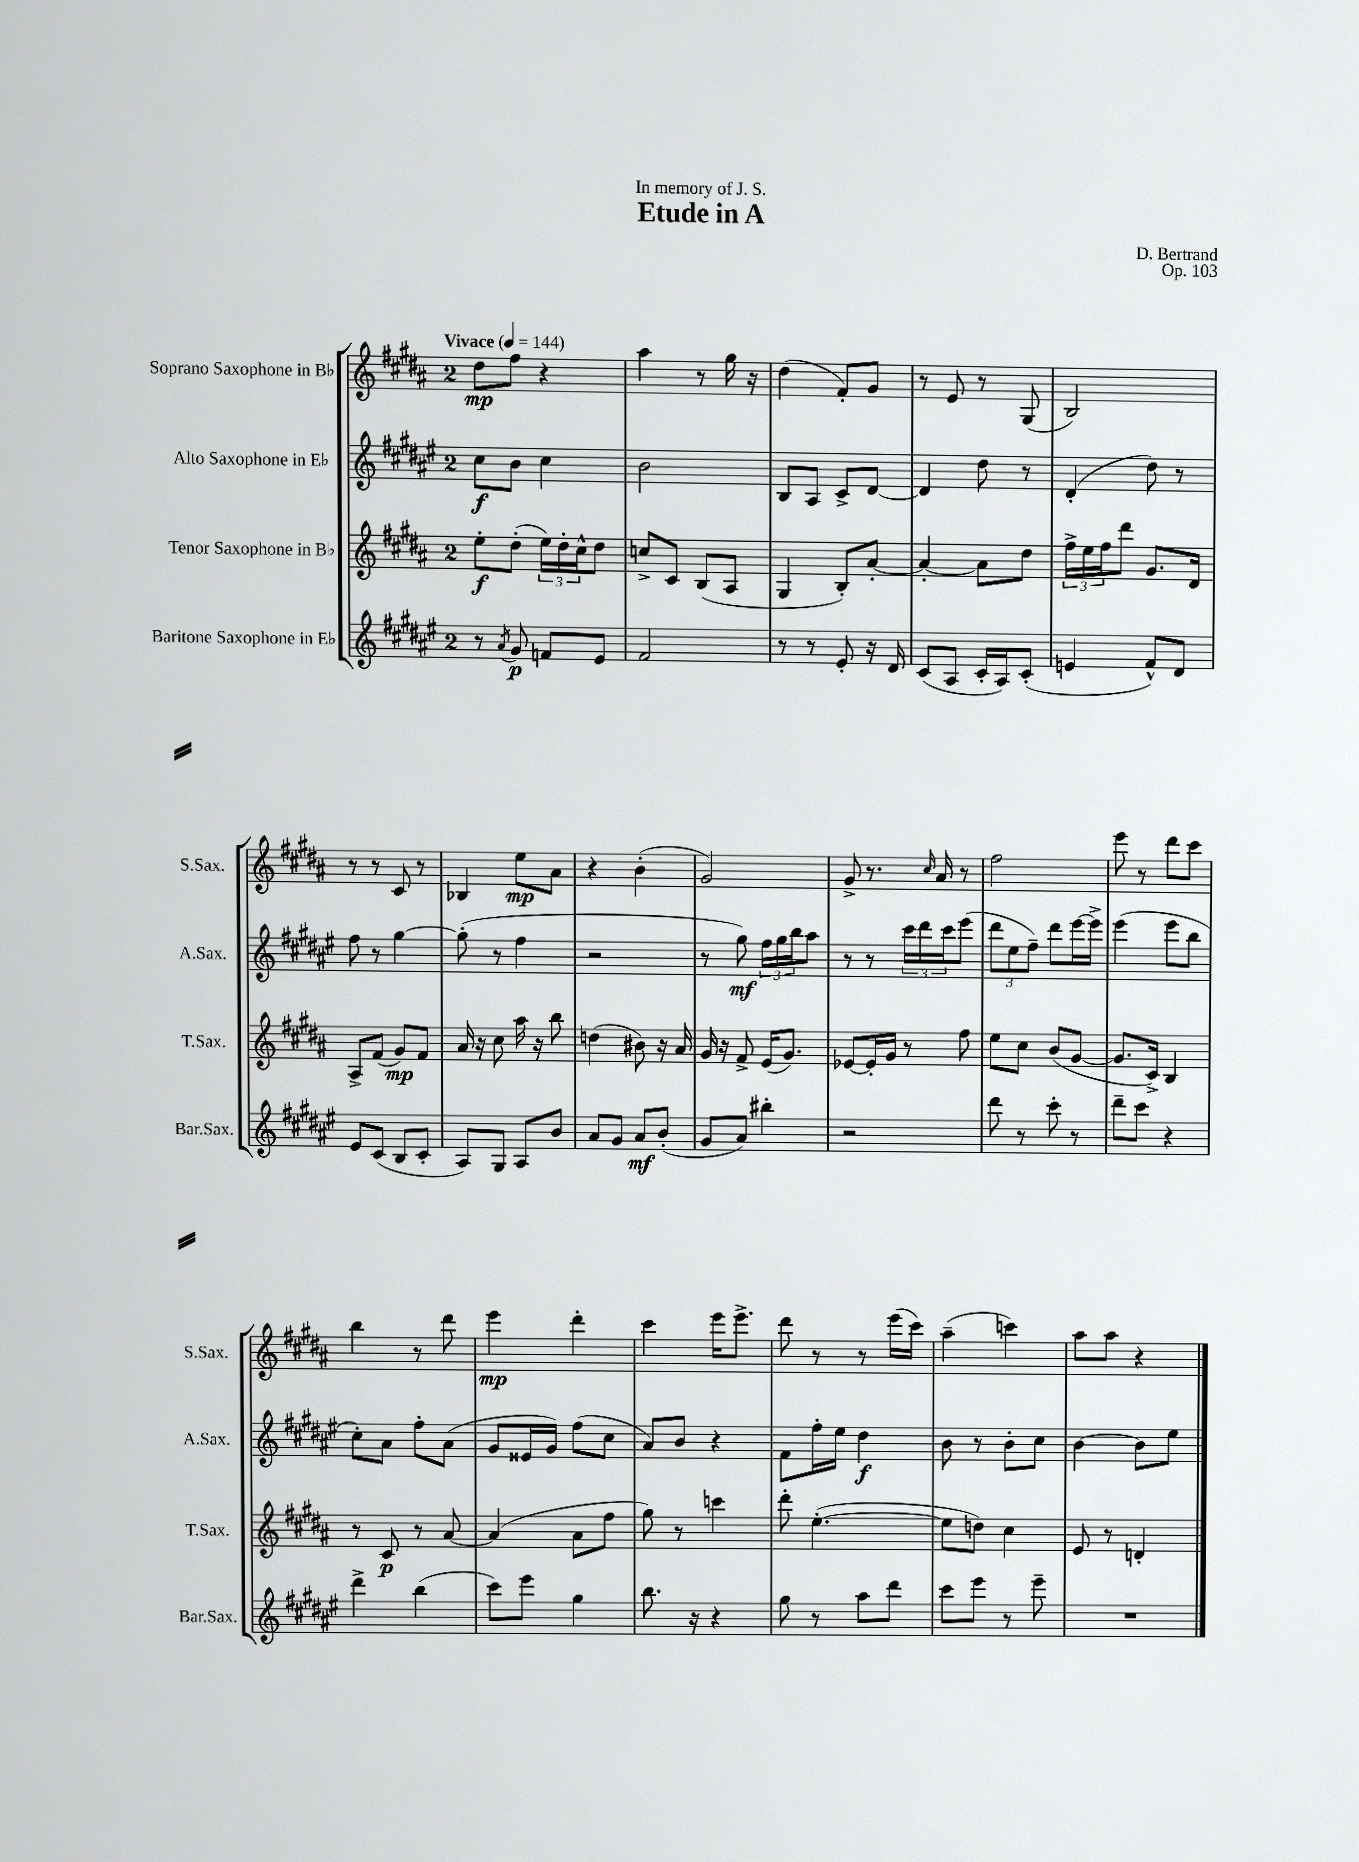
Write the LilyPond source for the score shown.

\header { title = "Etude in A" composer = "D. Bertrand" dedication = "In memory of J. S." opus = "Op. 103" }
<<
\new StaffGroup <<
\new Staff = "s0" \with { instrumentName = "Soprano Saxophone in Bb" shortInstrumentName = "S.Sax." } {
    \clef treble \key b \major \once \override Staff.TimeSignature.style = #'single-digit \time 2/4 \tempo "Vivace" 4 = 144
    dis''8\mp fis''8 r4 |
    ais''4 r8 gis''16 r16 |
    dis''4( fis'8-.) gis'8 |
    r8 e'8 r8 gis8( |
    b2) |
    r8 r8 cis'8 r8 |
    bes4 e''8\mp ais'8 |
    r4 b'4-.( |
    gis'2) |
    gis'8-> r8. \grace { cis''16 } ais'16 r8 |
    fis''2 |
    e'''8 r8 dis'''8 cis'''8 |
    b''4 r8 dis'''8 |
    e'''4\mp dis'''4-. |
    cis'''4 e'''16 e'''8.-> |
    dis'''8 r8 r8 e'''16( cis'''16) |
    ais''4--( c'''4) |
    ais''8 ais''8 r4 \bar "|." |
}
\new Staff = "s1" \with { instrumentName = "Alto Saxophone in Eb" shortInstrumentName = "A.Sax." } {
    \clef treble \key fis \major \once \override Staff.TimeSignature.style = #'single-digit \time 2/4
    cis''8\f b'8 cis''4 |
    b'2 |
    b8 ais8 cis'8-> dis'8~ |
    dis'4 dis''8 r8 |
    dis'4-.( dis''8) r8 |
    fis''8 r8 gis''4~ |
    gis''8-.( r8 fis''4 |
    r2 |
    r8 gis''8\mf) \tuplet 3/2 { fis''16 gis''16 b''16 } ais''8 |
    r8 r8 \tuplet 3/2 { cis'''16 dis'''16 cis'''16 } eis'''8( |
    \tuplet 3/2 { dis'''8 eis''8 fis''8--) } dis'''8 eis'''16~ eis'''16-> |
    eis'''4( eis'''8 b''8 |
    cis''8-.) ais'8 fis''8-. ais'8( |
    gis'8 eisis'16 gis'16) fis''8( cis''8 |
    ais'8) b'8 r4 |
    fis'8 fis''16-. eis''16 dis''4\f |
    b'8 r8 b'8-. cis''8 |
    b'4~ b'8 eis''8 \bar "|." |
}
\new Staff = "s2" \with { instrumentName = "Tenor Saxophone in Bb" shortInstrumentName = "T.Sax." } {
    \clef treble \key b \major \once \override Staff.TimeSignature.style = #'single-digit \time 2/4
    e''8-.\f dis''8-.( \tuplet 3/2 { e''16) dis''16-. cis''16-^ } dis''8 |
    c''8-> cis'8 b8( ais8 |
    gis4 b8-.) ais'8~-. |
    ais'4~-. ais'8 dis''8 |
    \tuplet 3/2 { fis''16-> e''16 fis''16 } dis'''8 gis'8. dis'16 |
    ais8-> fis'8( gis'8\mp) fis'8 |
    ais'16 r16 cis''8 ais''16 r16 b''8 |
    d''4( bis'8) r16 ais'16 |
    gis'16 r16 fis'8-> e'16( gis'8.) |
    ees'8~ ees'16-. gis'16 r8 fis''8 |
    e''8 cis''8 b'8( gis'8~ |
    gis'8. cis'16->) b4 |
    r8 cis'8\p r8 ais'8~ |
    ais'4( ais'8 fis''8 |
    gis''8) r8 c'''4 |
    dis'''8-. e''4.~-.( |
    e''8 d''8) cis''4 |
    e'8 r8 d'4-. \bar "|." |
}
\new Staff = "s3" \with { instrumentName = "Baritone Saxophone in Eb" shortInstrumentName = "Bar.Sax." } {
    \clef treble \key fis \major \once \override Staff.TimeSignature.style = #'single-digit \time 2/4
    r8 \acciaccatura { ais'8 } gis'8\p f'8 eis'8 |
    fis'2 |
    r8 r8 eis'8-. r16 dis'16 |
    cis'8( ais8 cis'16-. ais16) cis'8-.( |
    e'4 fis'8-^) dis'8 |
    eis'8 cis'8( b8 cis'8-. |
    ais8) gis8 ais8 b'8 |
    ais'8 gis'8 ais'8\mf b'8-.( |
    gis'8 ais'8) bis''4-. |
    r2 |
    dis'''8 r8 cis'''8-. r8 |
    dis'''8-- cis'''8 r4 |
    dis'''4-> b''4( |
    cis'''8) eis'''8 gis''4 |
    b''8. r16 r4 |
    gis''8 r8 ais''8 dis'''8 |
    cis'''8 eis'''8 r8 eis'''8-- |
    R2 \bar "|." |
}
>>
>>
\layout { \context { \Score \remove "Bar_number_engraver" } }
